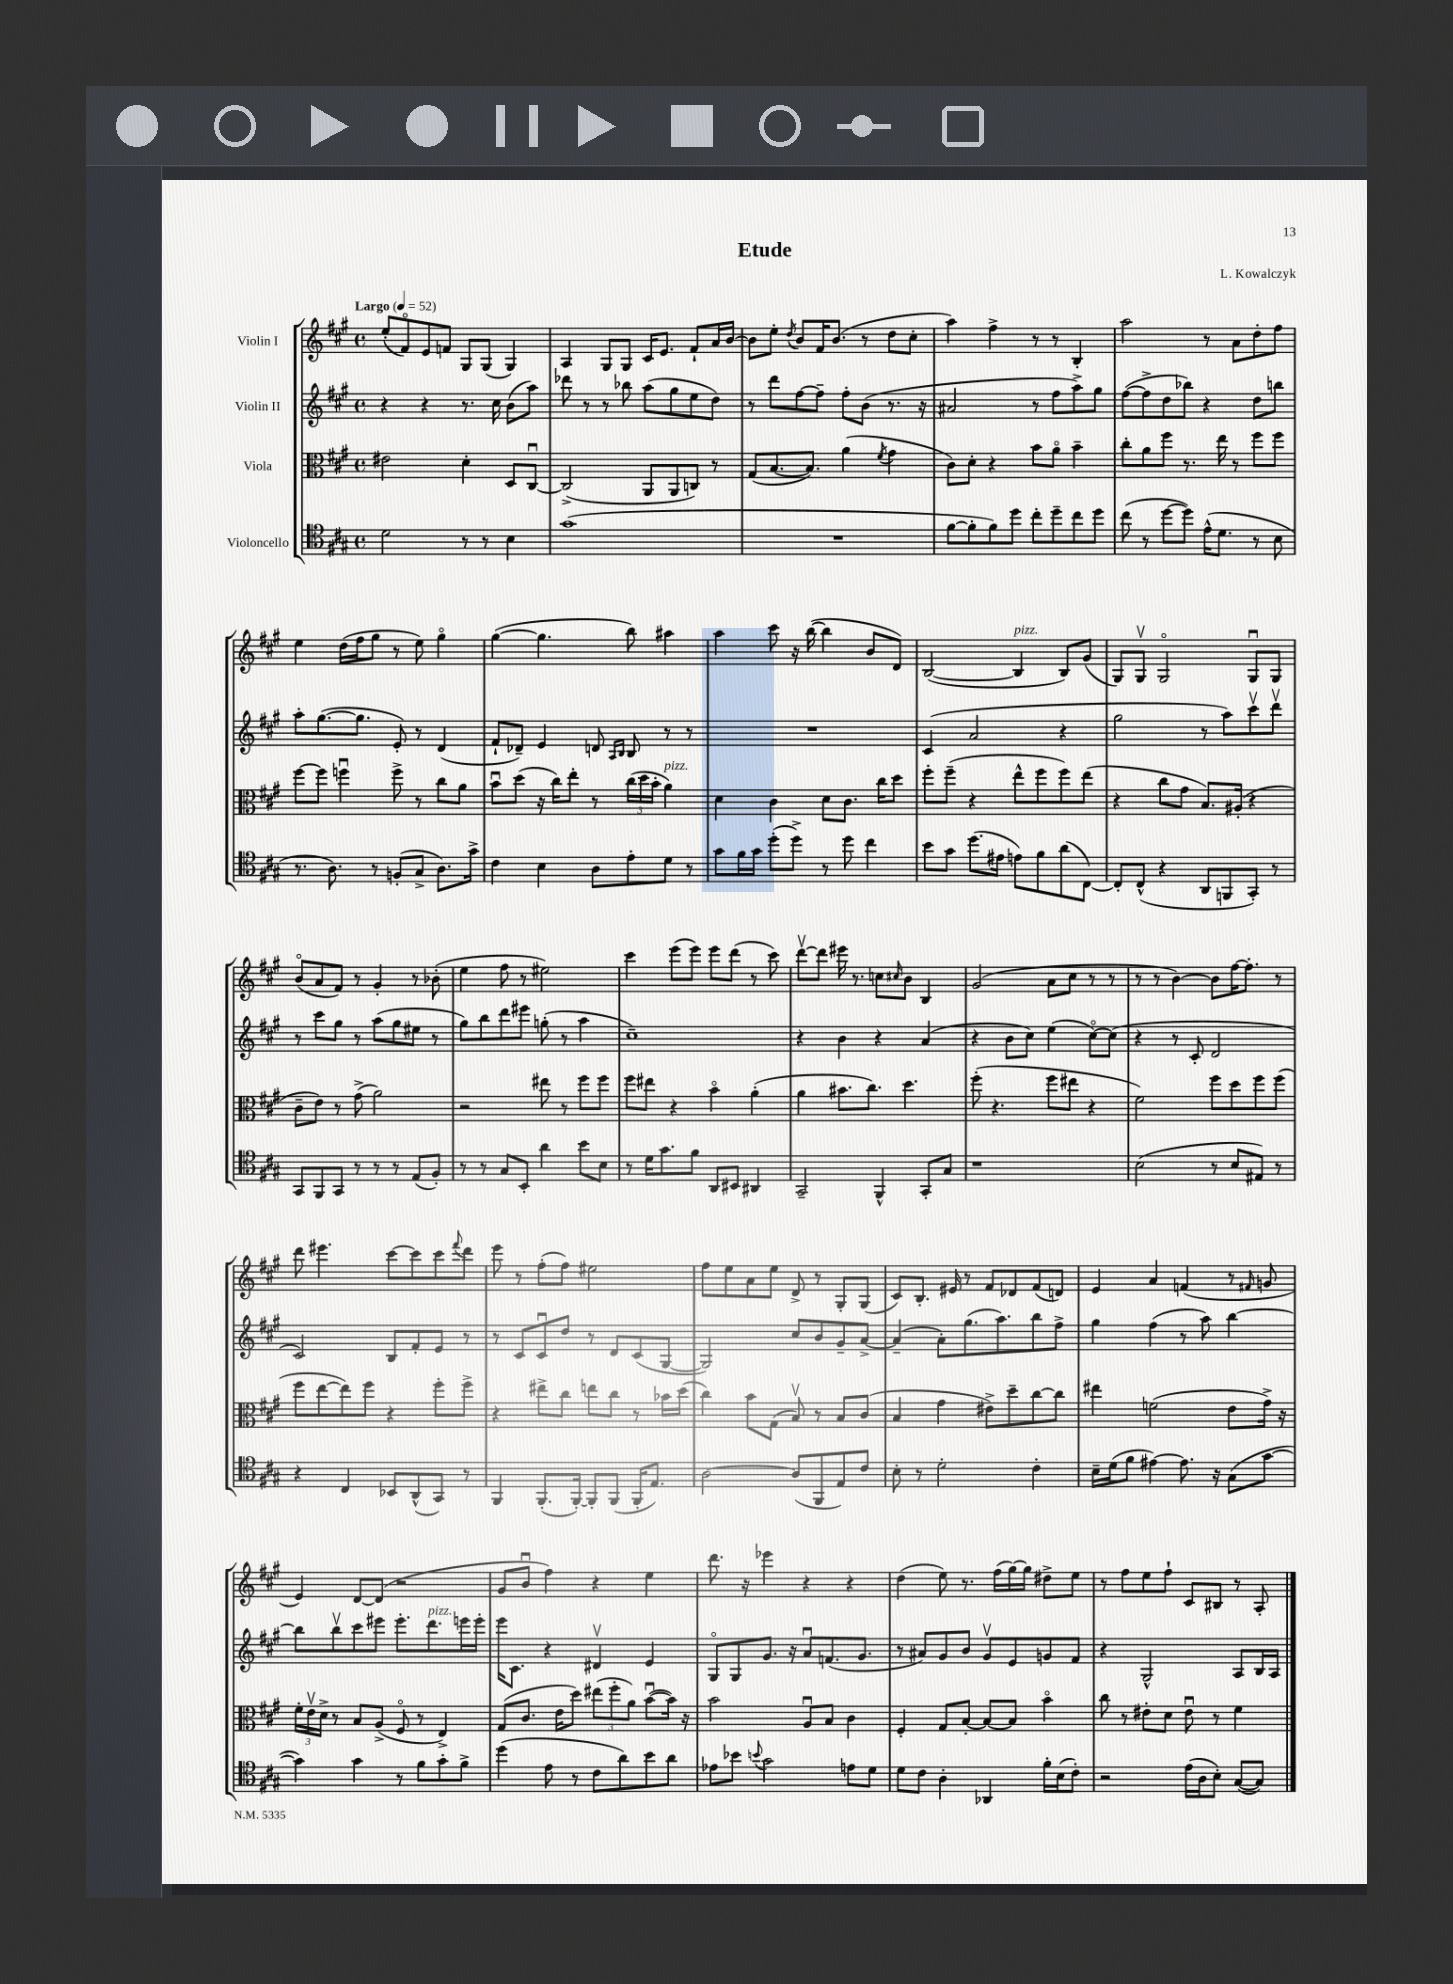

**kern	**kern	**kern	**kern
*staff4	*staff3	*staff2	*staff1
*clefC4	*clefC3	*clefG2	*clefG2
*k[f#c#g#]	*k[f#c#g#]	*k[f#c#g#]	*k[f#c#g#]
*M4/4	*M4/4	*M4/4	*M4/4
*met(c)	*met(c)	*met(c)	*met(c)
*MM52	*MM52	*MM52	*MM52
2d	2e#	4r	(8ee'
.	.	.	8f#o)
.	.	4r	8e
.	.	.	8f
8r	4d'	8.r	8G#
8r	.	.	(8G#
.	.	16cc#	.
4B	8D	(8b	4G#)
.	[8C#u	8aa)	.
=	=	=	=
(1g#	(2C#^]	8ddd-	4A
.	.	8r	.
.	.	8r	8G#
.	.	8bb-	8G#
.	8AA	(8aa	16c#
.	.	.	8.e
.	8AA	8gg#	.
.	8C)	8ee	8f#`
.	8r	8dd)	16a
.	.	.	[16b
=	=	=	=
1r	(8G#	8r	8b]
.	[8.B	8ddd	8ee'
.	.	.	8qdd
.	.	[8ff#	8b
.	8.B])	.	.
.	.	8ff#~]	16f#
.	.	.	(8.b
.	(4a	8ff#'	.
.	.	(8b	8r
.	8qf#	.	.
.	4g#	8.r	8dd
.	.	.	8cc#'
.	.	16r	.
=	=	=	=
[8f#	8c#)	2a#	4aa)
8f#']	8d'	.	.
8f#)	4r	.	4ff#^
8dd	.	.	.
8cc#'	8b	8r	8r
8dd~	8ao	8ff#	8r
8cc#	4b~	8aa^)	4B'
8dd	.	8gg#	.
=	=	=	=
(8cc#	8cc#'	([8ff#	2aa
8r	8a	8ff#^]	.
[8dd	8ff#	8dd	.
8dd])	8.r	8bb-)	.
(16e^^	.	4r	8r
8.d	16ee	.	.
.	8r	.	8a
8r	8ff#	8dd	8dd'
8B	8ff#	8bb	8ff#
=	=	=	=
8.r	[8ff#	8aa'	4ee
.	8ff#]	([8.gg#	.
8.A)	.	.	.
.	4ffu	.	(16dd
.	.	8.gg#]	16ff#
8r	.	.	8gg#
(8F'	8ff^	8e')	8r
8G#^	8r	8r	8ee)
8.A)	8cc#	(4d	4gg#o
.	8a	.	.
16g#^	.	.	.
=	=	=	=
4c#	8bu	8f#`	([4gg#
.	(8dd	8d-~)	.
4B	16r	4e	4.gg#]
.	16cc#)	.	.
.	8ee'	.	.
8A	8r	8d	.
.	.	16qqA	.
.	.	16qqB	.
8e'	(24cc#	8B	8bb)
.	24dd	.	.
.	24b'	.	.
8d	4a)	8r	4aa#
8r	.	8r	.
=	=	=	=
8g#	4d	1r	4aa
16f#	.	.	.
16g#	.	.	.
(8dd'	4c#	.	8ccc#
8dd^)	.	.	16r
.	.	.	([16bb
8r	8d	.	4bb]
8dd	8.c#	.	.
4cc#	.	.	8b
.	16cc#	.	.
.	8dd	.	8d)
=	=	=	=
8b	8ff#'	(4c#	([2B
8g#	(8ff#~	.	.
(8.dd	4r	2a	.
16e#	.	.	.
8e)	8ee^^	.	4B]
8f#	8ff#	.	.
(8a	8ff#)	4r	8B)
[8C#)	(8ee	.	(8g#
=	=	=	=
8C#']	4r	2gg#	8G#)
(8C#^^	.	.	8G#v
4r	8cc#	.	2G#o
.	8g#	.	.
8AA	8.B)	8r	.
8FF	.	8aa)	.
.	(16A#'	.	.
8GG#')	4r	8ccc#v	8G#u
8r	.	8dddv	8G#
=	=	=	=
8GG#	8c#~	8r	(8bo
8FF#	8e)	8ccc#	8a
8GG#	8r	8gg#	8f#)
8r	(8g#^	8r	8r
8r	2a)	(8aa	4g#'
8r	.	8gg#	.
(8E	.	8ee#	8r
8F#')	.	8r	(8b-'
=	=	=	=
8r	2r	8gg#)	4ee
8r	.	8bb	.
8G#	.	8ddd	8ff#
8BB'	.	8eee#	8r
4a	8ee#	(8gg'	2ee#)
.	8r	8r	.
8b	8ff#	4aa	.
8B	8ff#	.	.
=	=	=	=
8r	8ff#	1cc#~)	4ccc#
16d	8ee#	.	.
8.g#	.	.	.
.	4r	.	(8eee
8f#	.	.	8eee)
8AA	4bo	.	8eee
8BB#	.	.	(8ddd
4AA#	(4a'	.	8r
.	.	.	8ccc#)
=	=	=	=
2GG#~	4a	4r	[8dddv
.	.	.	8ddd]
.	8.b#	4b	16eee#
.	.	.	8.r
.	8.cc#)	.	.
4FF#^^	.	4r	8cc
.	.	.	16qqcc#
.	4.dd	.	8b
8GG#'	.	(4a	4B
8G#	.	.	.
=	=	=	=
1r	(8ff#'	4r	(2g#
.	4.r	.	.
.	.	8b	.
.	.	8cc#)	.
.	8ff#	(4ee	8a
.	8ee#	.	8cc#
.	4r	[8cc#o)	8r
.	.	(8cc#]	8r
=	=	=	=
(2B	2f#)	4r	8r
.	.	.	8r
.	.	8r	[4b)
.	.	8c#'	.
8r	8ff#	2d	8b]
8B	8dd	.	[16ff#
.	.	.	8.ff#']
8E#)	8ff#	.	.
8r	(8ff#	.	8r
=	=	=	=
4r	8ff#	2c#)	8ddd
.	[8ee	.	4.eee#
4C#	8ee])	.	.
.	8ff#	.	.
8BB-	4r	8B	[8ccc#
(8AA^^	.	8f#'	8ccc#]
8GG#)	8ff#'	8e	8ccc#
.	.	.	8qqfff#
8r	8ff#^	8r	8ddd
=	=	=	=
4FF#	4r	8r	8eee
.	.	8c#	8r
(8.FF#'	8ee#^	8c#u	(8ff#'
.	8cc#	8dd	8ff#)
[16FF#')	.	.	.
8FF#']	8ee	8r	2ee#
(8FF#	8cc#	8d	.
16FF#'	8r	(8c#	.
8.E)	.	.	.
.	16b-	[8G#	.
.	(16dd	.	.
=	=	=	=
[2A	4cc#)	2G#])	8ff#
.	.	.	8ee
.	8b	.	8a
.	(8G#	.	8ee
(8A]	8Bv)	8cc#	8d^
8FF#	8r	8b	8r
8E)	8B	8g#~	8G#'
8c#	(8c#	[8a^	(8G#
=	=	=	=
8B'	4B	(4a~]	8c#)
8r	.	.	8.B'
2d'	4g#	8a')	.
.	.	.	16e#
.	.	(8.gg#	8r
.	8e#^)	.	8f#
.	.	8.aa)	.
.	8dd~	.	8d-
4c#'	[8cc#	8bb	(8f#
.	8cc#]	8ff#^	8d)
=	=	=	=
16B~	4ee#	4gg#	4e
(16d	.	.	.
8f#	.	.	.
[4e#)	(2f	(4ff#	4a
8.e#]	.	8r	(4f
.	.	8aa)	.
16r	.	.	.
(8G#	8e	[4bb	8r
.	.	.	16qqf#
[8g#	16g#^)	.	8g
.	16r	.	.
=	=	=	=
4g#])	24f#'	8bb]	4e)
.	24ev	.	.
.	24d^	.	.
.	8r	8bbv	.
4g#	8B	8ccc#	[8d
.	(8A^	8eee#	(8d]
8r	8F#o	8.eee#'	2r
8f#	8r	.	.
.	.	8.ddd	.
8g#'	4E^)	.	.
8f#^	.	16eee	.
.	.	16eee'	.
=	=	=	=
(4dd	(8G#	16eee	8g#
.	.	8.c#	.
.	8.c#	.	8bu
8e	.	4r	4ff#)
.	16e	.	.
8r	8dd)	.	.
8c#	(12ee#	4d#v	4r
.	12ff#'	.	.
8a)	.	.	.
.	12a)	.	.
8b	([8bu	4e	4ee
8a	16b])	.	.
.	16r	.	.
=	=	=	=
8e-	2b	8G#o	8.ddd
8b-	.	8G#	.
.	.	.	16r
8qqb	.	.	.
2g#	.	8.g#	4eee-
.	.	16r	.
.	8Au	8au	4r
.	8B	(8.f	.
8e	4c#	.	4r
.	.	8.g#	.
8d	.	.	.
=	=	=	=
8d	4F#'	8r	(4dd
8c#	.	8a#)	.
4A'	8G#	8g#	8ee)
.	[8B'	8b	8.r
4AA-	8B_	8g#v	.
.	.	.	(16ff#
.	8B]	8e	[16gg#)
.	.	.	16gg#]
16f#'	4bo	8g	8dd#^
(16B	.	.	.
8c#')	.	8f#	8ee
=	=	=	=
2r	8cc#	4r	8r
.	8r	.	8ff#
.	8e#'	2G#^^	8ee
.	8d	.	8ff#`
(16e	8e#u	.	8c#
16A	.	.	.
8B')	8r	.	8B#
([8G#	4f#	8A	8r
8G#])	.	16B	8A'
.	.	16A	.
==	==	==	==
*-	*-	*-	*-
